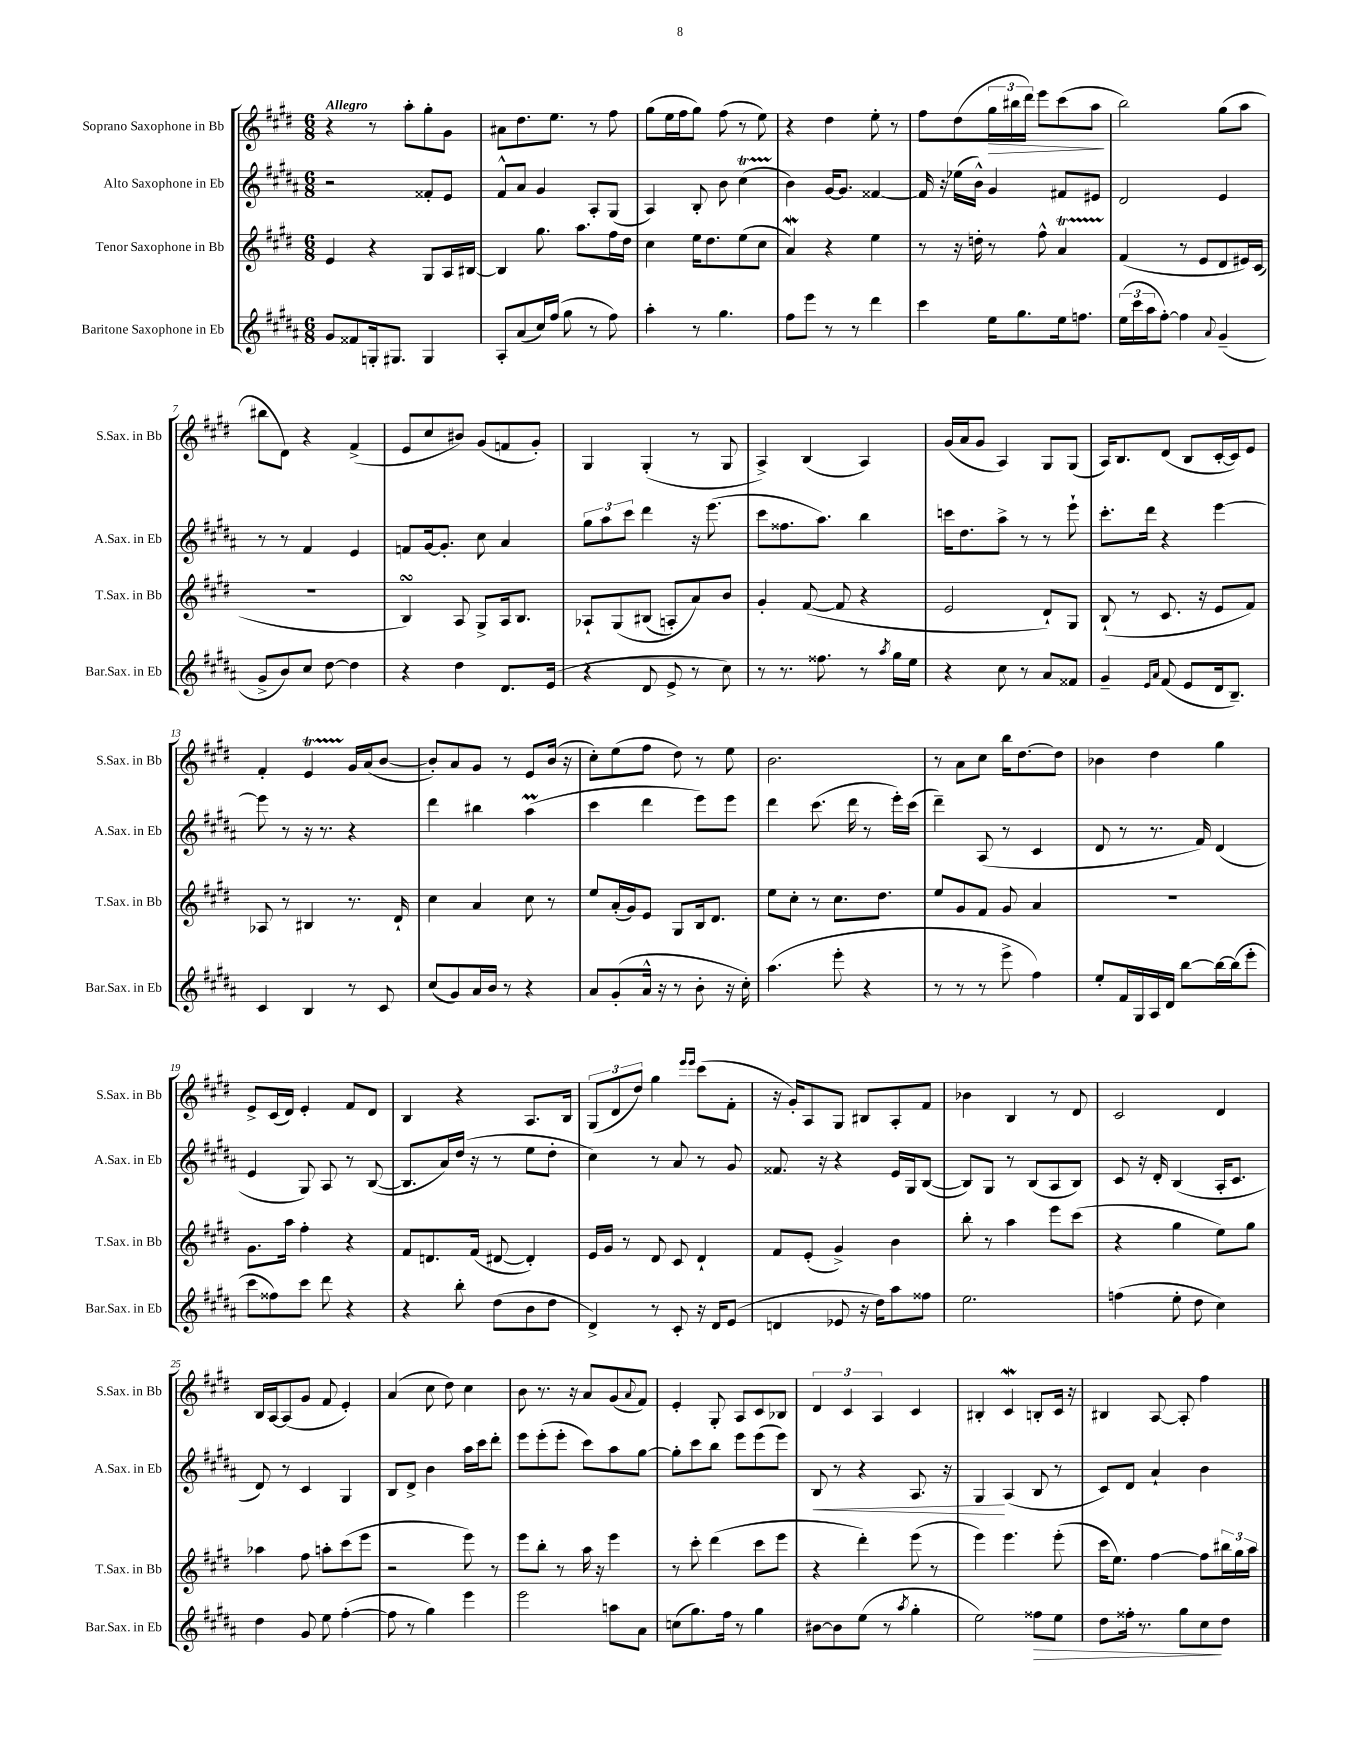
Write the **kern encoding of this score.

**kern	**kern	**kern	**kern
*staff4	*staff3	*staff2	*staff1
*clefG2	*clefG2	*clefG2	*clefG2
*k[f#c#g#d#a#]	*k[f#c#g#d#]	*k[f#c#g#d#a#]	*k[f#c#g#d#]
*M6/8	*M6/8	*M6/8	*M6/8
8g#	4e	2r	4r
8f##	.	.	.
16G'	4r	.	8r
8.G#	.	.	.
.	.	.	8aa'
4G#	8G#	8f##'	8gg#'
.	16A	8e	8g#
.	[16B#	.	.
=	=	=	=
8A#'	4B#]	8f#^^	8a#
(8a#	.	8a#	8.dd#
16cc#)	8.gg#	4g#	.
(16ff#	.	.	8.ee
8gg#	.	.	.
.	8.aa	.	.
8r	.	8A#'	8r
8ff#)	16ff#	(8G#	8ff#
.	16dd#	.	.
=	=	=	=
4aa#'	4cc#	4A#)	(8gg#
.	.	.	16ee
.	.	.	16ff#
8r	16ee	8B'	8gg#)
.	8.dd#	.	.
4.gg#	.	8b	(8ff#
.	(8ee	(4cc#	8r
.	8cc#	.	8ee)
=	=	=	=
8ff#	4a)	4b)	4r
8eee	.	.	.
8r	4r	[16g#	4dd#
.	.	8.g#]	.
8r	.	.	.
4ddd#	4ee	[4f##	8ee'
.	.	.	8r
=	=	=	=
4ccc#	8r	16f##]	8ff#
.	.	16r	.
.	16r	(16ee-	(8dd#
.	16dd'	16b^^)	.
16ee	8r	4g#	24gg#
.	.	.	24bb#
8.gg#	.	.	.
.	.	.	24ddd#)
.	8ff#^^	.	8eee
16ee	4a	8f#	(8ccc#
8.ff	.	.	.
.	.	8e#	8aa
=	=	=	=
(24ee	(4f#	2d#	2bb)
24ccc#	.	.	.
24aa#	.	.	.
[8ff#')	.	.	.
4ff#]	8r	.	.
.	8e	.	.
8qqa#	.	.	.
(4g#~	8d#	4e	(8gg#
.	16e#)	.	8aa
.	(16c#	.	.
=	=	=	=
8g#^	2.r	8r	8bb#
8b)	.	8r	8d#)
8cc#	.	4f#	4r
[8dd#	.	.	.
4dd#]	.	4e	(4f#^
=	=	=	=
4r	4B)	8f	8e
.	.	[16g#	8cc#
.	.	8.g#']	.
4dd#	8A	.	8b#)
.	8G#^	8cc#	(8g#
8.d#	16A	4a#	8f
.	8.B	.	.
.	.	.	8g#')
(16e	.	.	.
=	=	=	=
4r	8A-`	12gg#	4G#
.	.	12aa#	.
.	&(8G#	.	.
.	.	12ccc#	.
8d#	(8B#	4ddd#	(4G#'
8e^	8A')	.	.
8r	8a&)	16r	8r
.	.	(8.eee	.
8cc#)	8b	.	8G#
=	=	=	=
8r	4g#'	8ccc#	4A^)
8.r	.	8.ff##	.
.	([8f#	.	(4B
8.ff##	.	8.aa#)	.
.	8f#]	.	.
8r	4r	4bb	4A)
8qaa#	.	.	.
16gg#	.	.	.
16ee	.	.	.
=	=	=	=
4r	2e	16ccc	(16g#
.	.	8.dd#	16a
.	.	.	8g#
8cc#	.	8aa#^	4A)
8r	.	8r	.
8a#	8d#`)	8r	8G#
8f##	8G#	8eee`	(8G#
=	=	=	=
4g#~	(8B`	8.ccc#'	16A)
.	.	.	8.B
.	8r	.	.
.	.	16ddd#	.
16qqe	.	.	.
16qqa#	.	.	.
(8f#	8.c#	4r	(8d#
8e	.	.	8B
.	16r	.	.
16d#	8e	[4eee	[16c#'
8.B~)	.	.	16c#])
.	8f#)	.	8e
=	=	=	=
4c#	8A-	8eee]	4f#'
.	8r	8r	.
4B	4B#	16r	4e
.	.	8.r	.
8r	8.r	4r	16g#
.	.	.	(16a
8c#	.	.	[8b
.	16d#`	.	.
=	=	=	=
(8cc#	4cc#	4ddd#	8b'])
8g#)	.	.	8a
16a#	4a	4bb#	8g#
16b	.	.	.
8r	.	.	8r
4r	8cc#	(4aa#	8e
.	8r	.	(16b
.	.	.	16r
=	=	=	=
8a#	8ee	4ccc#	8cc#')
(8g#'	(16a'	.	(8ee
.	16g#)	.	.
16a#^^	8e	4ddd#	8ff#
16r	.	.	.
8r	8G#	.	8dd#)
8b'	16B	8eee)	8r
.	8.d#	.	.
16r	.	8eee	8ee
16cc#')	.	.	.
=	=	=	=
(4.aa#	8ee	4ddd#	2.b
.	8cc#'	.	.
.	8r	(8.ccc#	.
8eee'	8.cc#	.	.
.	.	16ddd#	.
4r	.	8r	.
.	8.dd#	.	.
.	.	16eee')	.
.	.	(16ccc#	.
=	=	=	=
8r	8ee	4ddd#~)	8r
8r	8g#	.	8a
8r	8f#	(8A#	8cc#
8eee^	8g#	8r	16bb
.	.	.	[8.dd#
4ff#)	4a	4c#	.
.	.	.	8dd#]
=	=	=	=
8ee'	2.r	8d#	4b-
16f#	.	8r	.
16G#	.	.	.
16A#	.	8.r	4dd#
16d#	.	.	.
[8bb	.	.	.
.	.	16f#)	.
16bb_	.	(4d#	4gg#
(16bb]	.	.	.
8eee'	.	.	.
=	=	=	=
8ccc#	8.g#	4e	8e^
8ff##)	.	.	(16c#
.	16aa	.	16d#)
8ccc#	4ff#'	8G#)	4e'
8ddd#	.	8A#	.
4r	4r	8r	8f#
.	.	([8B	8d#
=	=	=	=
4r	8f#	8.B]	4B
.	8.d	.	.
.	.	16a#)	.
8bb'	.	(16dd#	4r
.	(16f#	16r	.
(8dd#	[8d#	8r	.
8b	4d#'])	8ee	8.A
8dd#	.	8dd#'	.
.	.	.	16B
=	=	=	=
4d#^)	16e	4cc#)	(12G#
.	16g#	.	.
.	.	.	12d#
.	8r	.	.
.	.	.	12dd#)
8r	8d#	8r	4gg#
8c#'	8c#	8a#	.
.	.	.	16qqeee
.	.	.	16qqeee
16r	4d#`	8r	(8ccc#
16d#	.	.	.
(8e	.	8g#	8f#'
=	=	=	=
4d	8f#	8.f##	16r
.	.	.	16g#')
.	(8e'	.	8A
.	.	16r	.
8e-	4g#^)	4r	8G#
16r	.	.	8B#
16dd#)	.	.	.
8aa#	4b	16e	8A'
.	.	16G#	.
8ff##	.	([8B	8f#
=	=	=	=
2.ee	8bb'	8B])	4b-
.	8r	8G#	.
.	4aa	8r	4B
.	.	(8B	.
.	8eee	8A#	8r
.	(8ccc#	8B)	8d#
=	=	=	=
(4ff	4r	8c#	2c#
.	.	16r	.
.	.	16d#'	.
8ee'	4gg#	(4B	.
8dd#	.	.	.
4cc#)	8ee)	16A#'	4d#
.	.	8.c#	.
.	8gg#	.	.
=	=	=	=
4dd#	4aa-	8d#)	16B
.	.	.	[16A
.	.	8r	(8A]
8g#	8ff#	4c#	8g#
8ee	8aa'	.	8f#
([4ff#'	(8ccc#	4G#	4e')
.	8eee	.	.
=	=	=	=
8ff#]	2r	8B	(4a
8r	.	8d#^	.
4gg#)	.	4b	8cc#
.	.	.	8dd#)
4eee	8eee)	16aa#	4cc#
.	.	16ccc#	.
.	8r	8ddd#'	.
=	=	=	=
2eee	8eee	8eee	8b
.	8bb'	(8eee'	8.r
.	8r	8eee'	.
.	.	.	16r
.	16aa	8ccc#)	8a
.	16r	.	.
8aa	4eee	8aa#	(8g#
.	.	.	8qqa
8a#	.	[8gg#	8f#)
=	=	=	=
(8cc	8r	8gg#']	4e'
8.gg#)	8ccc#'	8ccc#	.
.	(4ddd#	8bb	8G#'
16ff#	.	.	.
8r	.	8eee	8A
4gg#	8ccc#	(8eee	8c#
.	8eee	8eee)	8B-
=	=	=	=
[8b#	4r	8B	6d#
8b#]	.	8r	.
.	.	.	6c#
(8ee	4ddd#')	4r	.
.	.	.	6A
8r	.	.	.
8qaa#	.	.	.
4gg#'	(8eee	8.A#	4c#
.	8r	.	.
.	.	16r	.
=	=	=	=
2ee)	4eee)	4G#	4B#'
.	4.eee	(4A#	4c#
8ff##	.	8B	8B'
8ee	(8eee'	8r	16c#
.	.	.	16r
=	=	=	=
8dd#	16ccc#	8c#)	4B#
.	8.ee)	.	.
16ff##'	.	8d#	.
8.r	.	.	.
.	[4ff#	4a#`	[8A
8gg#	.	.	8A']
8cc#	8ff#]	4b	4ff#
8dd#	24bb#	.	.
.	24gg#	.	.
.	24aa	.	.
==	==	==	==
*-	*-	*-	*-
